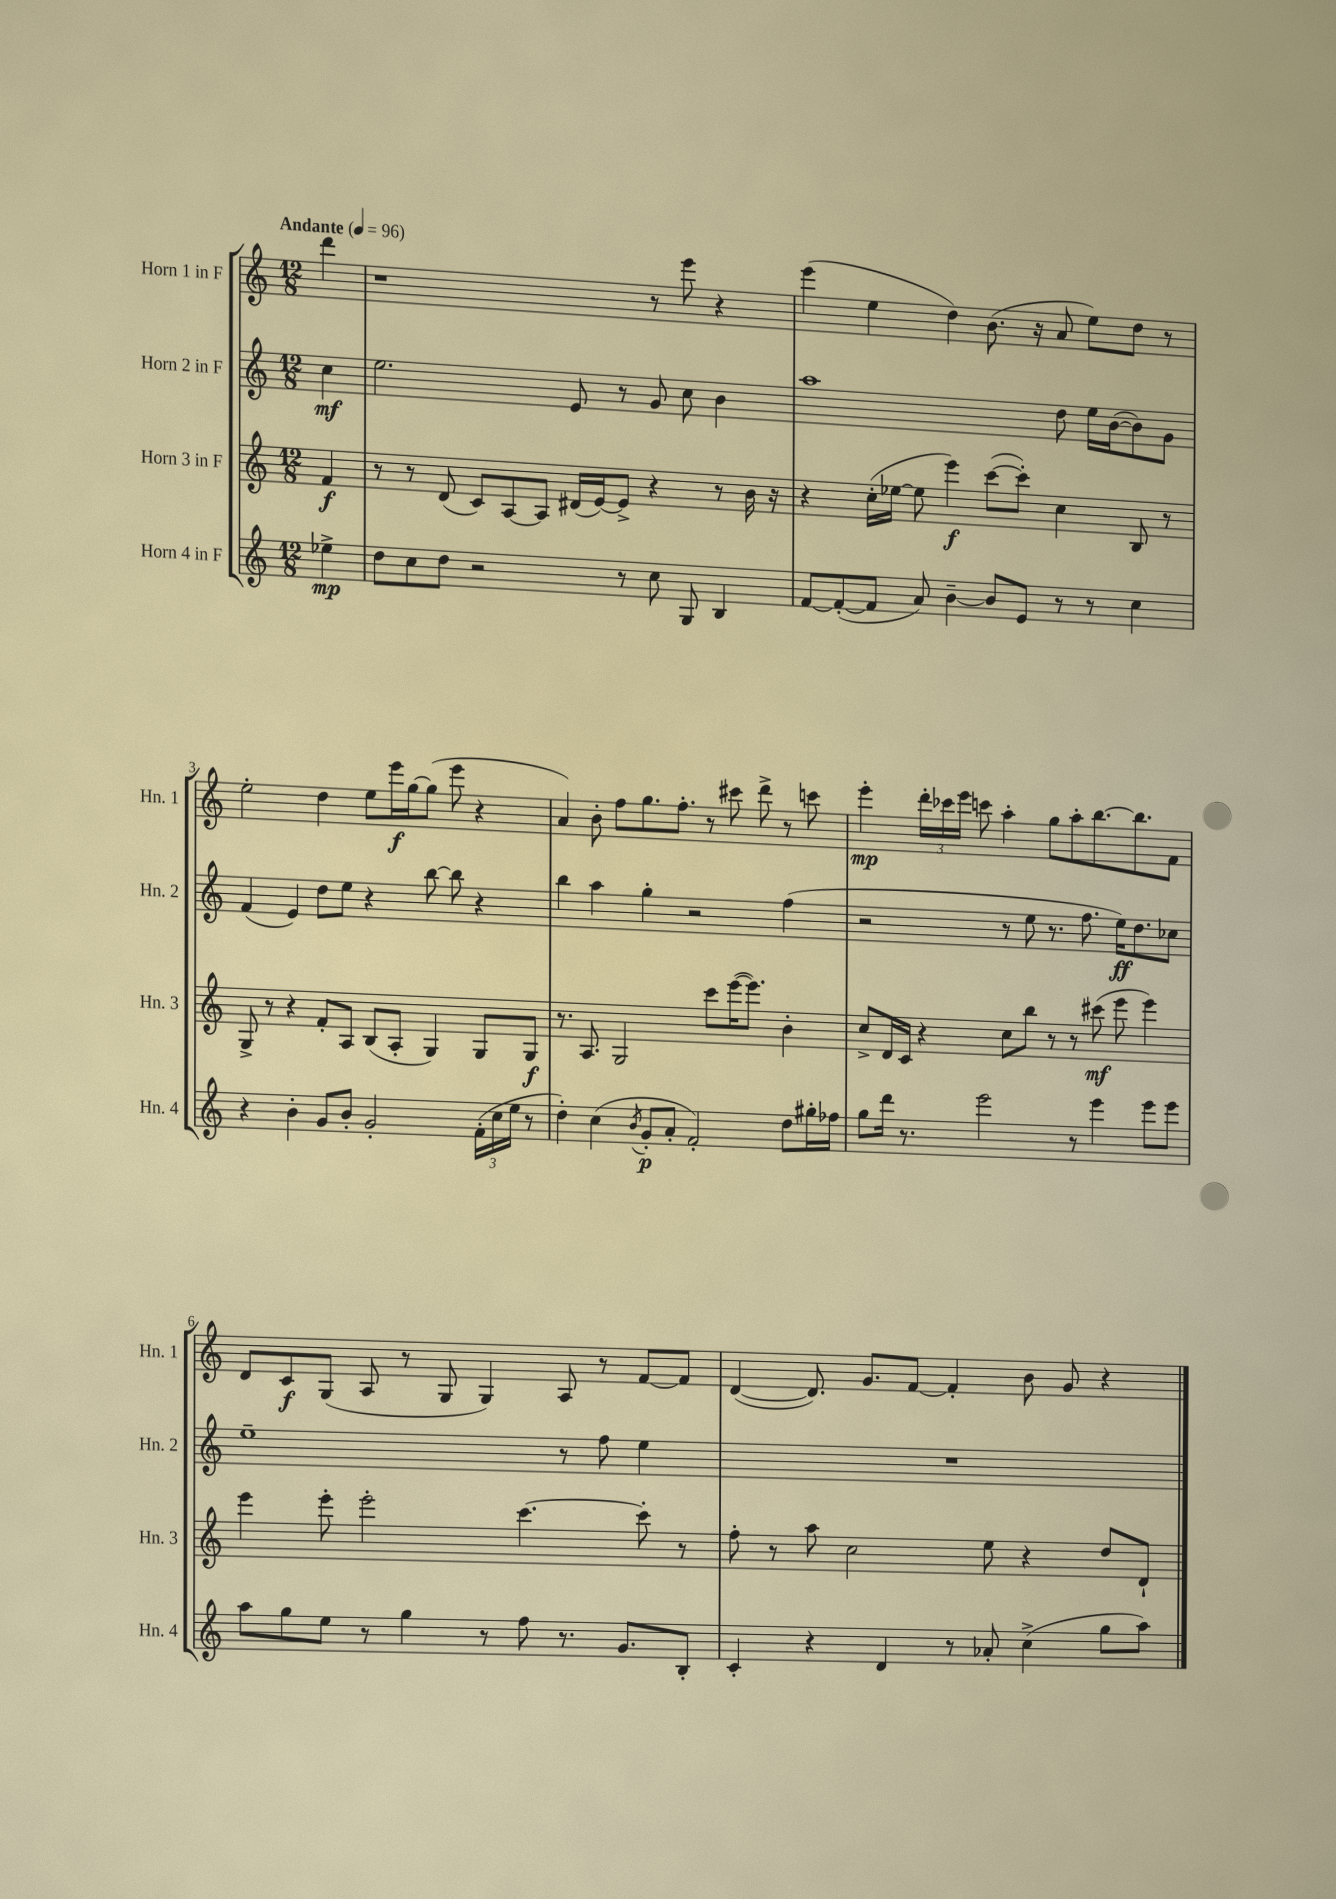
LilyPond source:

<<
\new StaffGroup <<
\new Staff = "s0" \with { instrumentName = "Horn 1 in F" shortInstrumentName = "Hn. 1" } {
    \clef treble \key c \major \numericTimeSignature \time 12/8 \partial 4 \tempo "Andante" 4 = 96
    d'''4 |
    r1 r8 e'''8 r4 |
    e'''4( e''4 d''4) b'8.( r16 a'8 e''8) d''8 r8 |
    e''2-. d''4 e''8 e'''16\f g''16~ g''8( e'''8 r4 |
    a'4) b'8-. f''8 g''8. f''8.-. r8 cis'''8 d'''8-> r8 c'''8 |
    e'''4-.\mp \tuplet 3/2 { d'''16-. ces'''16 e'''16 } c'''8 a''4-. g''8 a''8-. b''8.~ b''8. f'8 |
    d'8 c'8\f g8( a8 r8 g8 g4) a8 r8 f'8~ f'8 |
    d'4~( d'8.) g'8. f'8~ f'4-. b'8 g'8 r4 \bar "|." |
}
\new Staff = "s1" \with { instrumentName = "Horn 2 in F" shortInstrumentName = "Hn. 2" } {
    \clef treble \key c \major \numericTimeSignature \time 12/8 \partial 4
    c''4\mf |
    e''2. e'8 r8 g'8 c''8 b'4 |
    a''1 d''8 e''16 b'16~( b'8) g'8 |
    f'4( e'4) d''8 e''8 r4 b''8~ b''8 r4 |
    b''4 a''4 g''4-. r2 f''4( |
    r2 r8 e''8 r8. f''8. e''16\ff) d''8. ces''8 |
    e''1-- r8 f''8 e''4 |
    R1. \bar "|." |
}
\new Staff = "s2" \with { instrumentName = "Horn 3 in F" shortInstrumentName = "Hn. 3" } {
    \clef treble \key c \major \numericTimeSignature \time 12/8 \partial 4
    f'4\f |
    r8 r8 d'8( c'8) a8~ a8 dis'16( e'16~) e'8-> r4 r8 b'16 r16 |
    r4 c''16-.( ees''16~ ees''8 e'''4\f) c'''8~( c'''8-.) c''4 b8 r8 |
    g8-> r8 r4 f'8-. a8 b8( a8-. g4) g8 g8\f |
    r8. a8. g2 c'''8 e'''16~( e'''8.) b'4-. |
    c''8-> d'16 c'16 r4 c''8 b''8 r8 r8 cis'''8\mf( e'''8 e'''4) |
    e'''4 e'''8-. e'''2-. c'''4.~ c'''8-. r8 |
    f''8-. r8 a''8 c''2 e''8 r4 d''8 d'8-! \bar "|." |
}
\new Staff = "s3" \with { instrumentName = "Horn 4 in F" shortInstrumentName = "Hn. 4" } {
    \clef treble \key c \major \numericTimeSignature \time 12/8 \partial 4
    ees''4->\mp |
    d''8 c''8 d''8 r2 r8 c''8 g8 b4 |
    f'8~ f'8~-.( f'8 a'8) b'4~-- b'8 e'8 r8 r8 c''4 |
    r4 b'4-. g'8 b'8-. g'2-. \tuplet 3/2 { f'16-.( c''16 e''16 } r8 |
    d''4-.) c''4( \acciaccatura { b'8 } g'8-.\p a'8-. f'2-.) d''8 gis''16-. fes''16 |
    g''8 d'''16 r8. e'''2 r8 e'''4 e'''8 e'''8 |
    a''8 g''8 e''8 r8 g''4 r8 f''8 r8. g'8. b8-. |
    c'4-. r4 d'4 r8 aes'8-. c''4->( g''8 a''8) \bar "|." |
}
>>
>>
